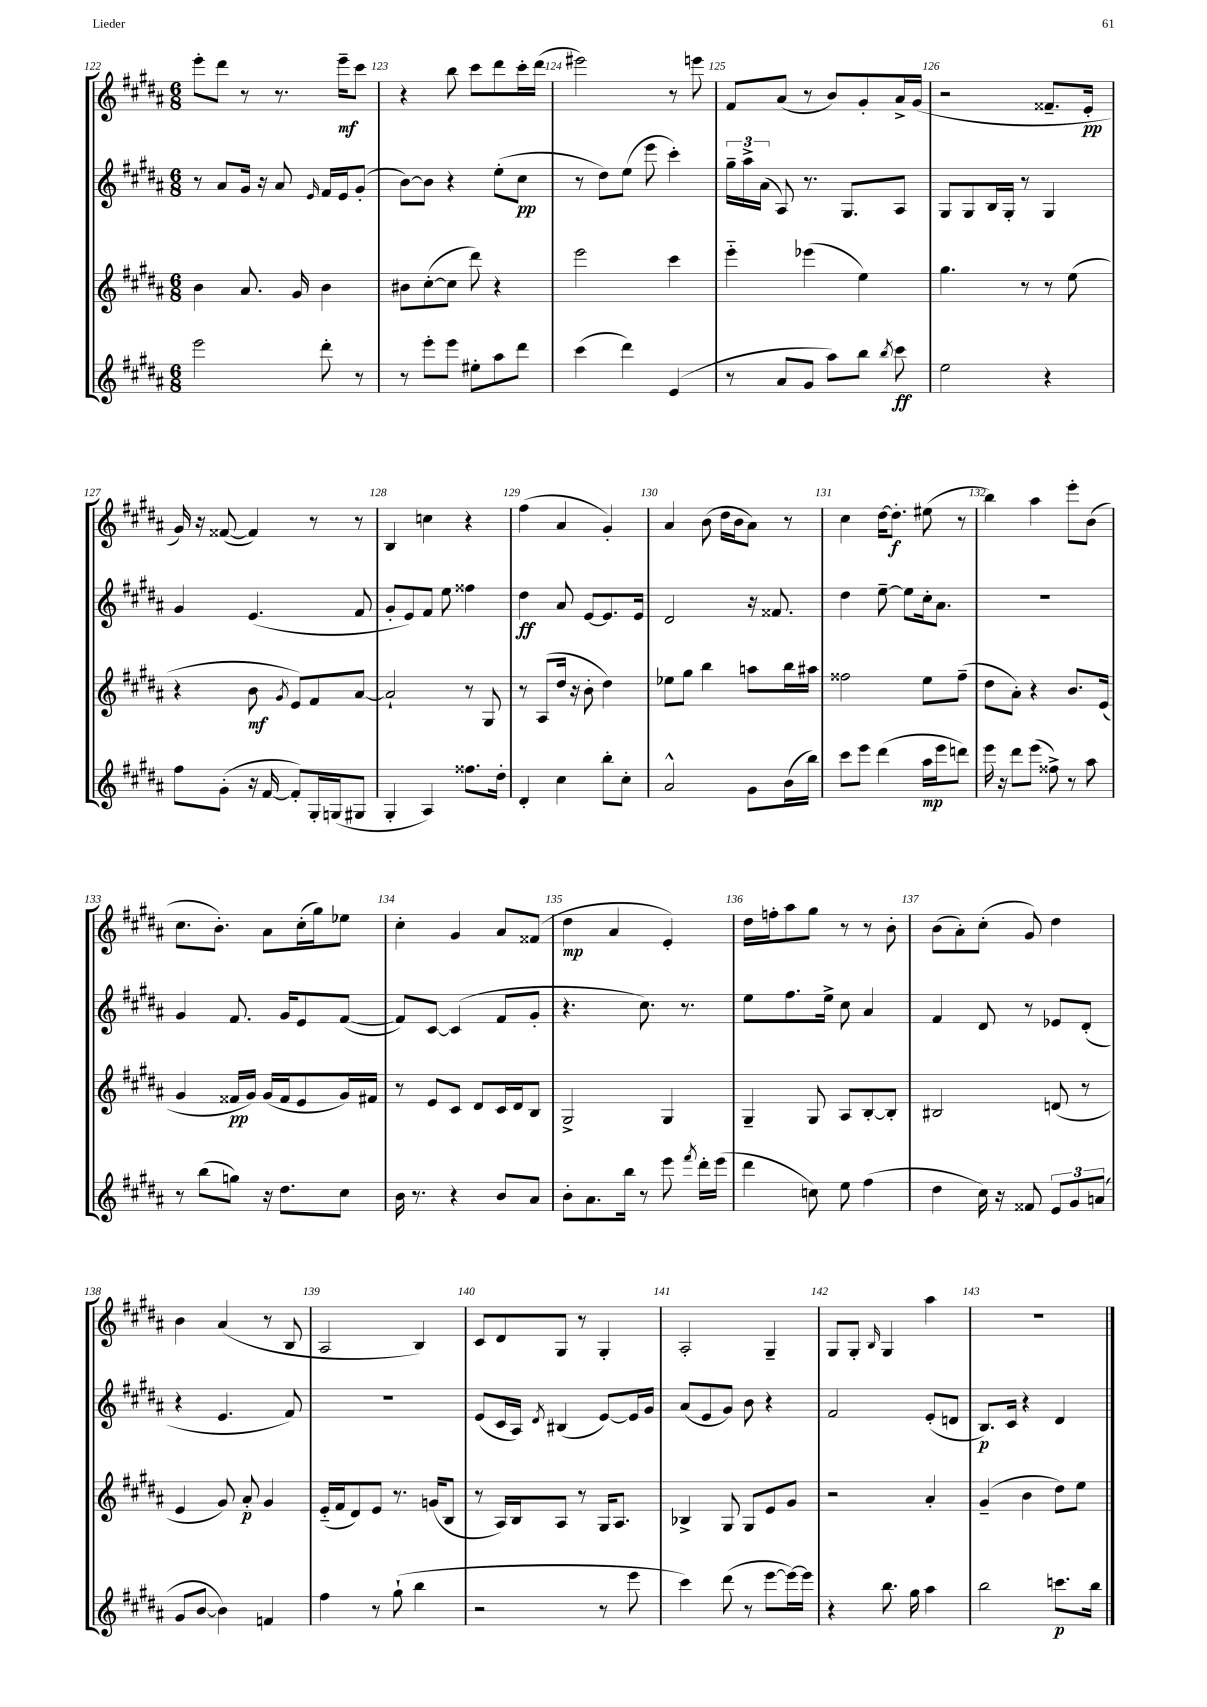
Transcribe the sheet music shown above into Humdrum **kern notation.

**kern	**dynam	**kern	**dynam	**kern	**dynam	**kern	**dynam
*part4	*part4	*part3	*part3	*part2	*part2	*part1	*part1
*staff4	*staff4	*staff3	*staff3	*staff2	*staff2	*staff1	*staff1
*clefG2	*	*clefG2	*	*clefG2	*	*clefG2	*
*k[f#c#g#d#a#]	*	*k[f#c#g#d#a#]	*	*k[f#c#g#d#a#]	*	*k[f#c#g#d#a#]	*
*M6/8	*	*M6/8	*	*M6/8	*	*M6/8	*
=122	=122	=122	=122	=122	=122	=122	=122
2eee\	.	4b\	.	8r	.	8eee'\L	.
.	.	.	.	8a#/L	.	8ddd#\J	.
.	.	8.a#/	.	16g#/Jk	.	8r	.
.	.	.	.	16r	.	.	.
.	.	.	.	8a#/	.	8.r	.
.	.	16g#/	.	.	.	.	.
.	.	.	.	16qqe/	.	.	.
8ddd#'\	.	4b\	.	16f#/LL	.	.	.
.	.	.	.	16e/J	.	16eee~\KL	mf
8r	.	.	.	(8g#'/J	.	8ccc#\J	.
=123	=123	=123	=123	=123	=123	=123	=123
8r	.	8b#X\L	.	[8b\L)	.	4r	.
8eee'\L	.	([8cc#'\	.	8b\J]	.	.	.
8eee\J	.	8cc#\J]	.	4r	.	8bb\	.
8ee#X'\L	.	8ddd#\)	.	.	.	8ccc#\L	.
8aa#\	.	4r	.	(8ee'\L	.	8ddd#\	.
8ddd#\J	.	.	.	8cc#\J	pp	16ccc#'\L	.
.	.	.	.	.	.	(16ddd#\JJ	.
=124	=124	=124	=124	=124	=124	=124	=124
(4ccc#\	.	2eee\	.	8r	.	2eee#X\)	.
.	.	.	.	8dd#\L)	.	.	.
4ddd#\)	.	.	.	(8ee\J	.	.	.
.	.	.	.	8eee\	.	.	.
(4e/	.	4ccc#\	.	4ccc#'\)	.	8r	.
.	.	.	.	.	.	8eeen\	.
=125	=125	=125	=125	=125	=125	=125	=125
8r	.	4eee\	.	24gg#~\LL	.	8f#/L	.
.	.	.	.	24aa#^\	.	.	.
.	.	.	.	(24a#\JJ	.	.	.
8a#/L	.	.	.	8A#/)	.	(8a#/J	.
8g#/J	.	(4eee-X\	.	8.r	.	8r	.
8aa#\L)	.	.	.	.	.	8b/L)	.
.	.	.	.	8.G#/L	.	.	.
8bb\J	.	4ee\)	.	.	.	8g#'/	.
8qbb/	.	.	.	.	.	.	.
8ccc#\	ff	.	.	8A#/J	.	16a#^/L	.
.	.	.	.	.	.	(16g#/JJ	.
=126	=126	=126	=126	=126	=126	=126	=126
2ee\	.	4.gg#\	.	8G#/L	.	2r	.
.	.	.	.	8G#/	.	.	.
.	.	.	.	16B/L	.	.	.
.	.	.	.	16G#'/JJ	.	.	.
.	.	8r	.	8r	.	.	.
4r	.	8r	.	4G#/	.	8.f##X~/L	.
.	.	(8ee\	.	.	.	.	.
.	.	.	.	.	.	16e'/Jk	pp
!!LO:LB:g=z
=127	=127	=127	=127	=127	=127	=127	=127
8ff#\L	.	4r	.	4g#/	.	16g#/)	.
.	.	.	.	.	.	16r	.
(8g#'\J	.	.	.	.	.	([8f##X/	.
16r	.	8b\	mf	(4.e/	.	4f##/])	.
[16f#/	.	.	.	.	.	.	.
.	.	8qg#/	.	.	.	.	.
8f#'/L])	.	8e/L)	.	.	.	.	.
16G#'/L	.	8f#/	.	.	.	8r	.
(16Gn/J	.	.	.	.	.	.	.
8G#X/J	.	[8a#/J	.	8f#/	.	8r	.
=128	=128	=128	=128	=128	=128	=128	=128
4G#'/	.	2a#`/]	.	8g#'/L	.	4B/	.
.	.	.	.	8e/)	.	.	.
4A#/)	.	.	.	8f#/J	.	4ccn\	.
.	.	.	.	8ee\	.	.	.
8.ff##X\L	.	8r	.	4ff##X\	.	4r	.
.	.	8G#/	.	.	.	.	.
16dd#'\Jk	.	.	.	.	.	.	.
=129	=129	=129	=129	=129	=129	=129	=129
4d#'/	.	8r	.	4dd#\	ff	(4ff#\	.
.	.	(8A#/L	.	.	.	.	.
4cc#\	.	16dd#/Jk	.	8a#/	.	4a#/	.
.	.	16r	.	.	.	.	.
.	.	8b'\	.	[8e/L	.	.	.
8bb'\L	.	4dd#\)	.	8.e/]	.	4g#'/)	.
8cc#'\J	.	.	.	.	.	.	.
.	.	.	.	16e/Jk	.	.	.
=130	=130	=130	=130	=130	=130	=130	=130
2a#^^/	.	8ee-X\L	.	2d#/	.	4a#/	.
.	.	8gg#\J	.	.	.	.	.
.	.	4bb\	.	.	.	(8b\	.
.	.	.	.	.	.	16dd#\LL	.
.	.	.	.	.	.	16b\J	.
8g#\L	.	8aan\L	.	16r	.	8a#\J)	.
.	.	.	.	8.f##X/	.	.	.
(16b\L	.	16bb\L	.	.	.	8r	.
16bb\JJ)	.	16aa#X\JJ	.	.	.	.	.
=131	=131	=131	=131	=131	=131	=131	=131
8ccc#\L	.	2ff##X\	.	4dd#\	.	4cc#\	.
8eee\J	.	.	.	.	.	.	.
(4ddd#\	.	.	.	[8ee~\	.	[16dd#\KL	.
.	.	.	.	.	.	8.dd#'\J]	f
.	.	.	.	8ee\L]	.	.	.
16aa#\LL	mp	8ee\L	.	16cc#'\k	.	(8ee#X\	.
16eee\J	.	.	.	8.a#\J	.	.	.
8dddn\J)	.	(8ff##~\J	.	.	.	8r	.
=132	=132	=132	=132	=132	=132	=132	=132
16eee\	.	8dd#\L	.	2.r	.	4bb\)	.
16r	.	.	.	.	.	.	.
8ddd#\L	.	8a#'\J)	.	.	.	.	.
(8eee\J	.	4r	.	.	.	4aa#\	.
8ff##X^\)	.	.	.	.	.	.	.
8r	.	8.b/L	.	.	.	8eee'\L	.
8aa#\	.	.	.	.	.	(8b\J	.
.	.	(16e/Jk	.	.	.	.	.
!!LO:LB:g=z
=133	=133	=133	=133	=133	=133	=133	=133
8r	.	4g#/	.	4g#/	.	8.cc#\L	.
(8bb\L	.	.	.	.	.	.	.
.	.	.	.	.	.	8.b'\J)	.
8ggn\J)	.	16f##X/LL	pp	8.f#/	.	.	.
.	.	16g#/JJ)	.	.	.	.	.
16r	.	(16g#/LL	.	.	.	8a#\L	.
8.dd#\L	.	16f##/J	.	16g#/KL	.	.	.
.	.	8e/	.	8e/	.	(16cc#'\L	.
.	.	.	.	.	.	16gg#\J)	.
8cc#\J	.	16g#/L)	.	([8f#/J	.	8ee-X\J	.
.	.	16f#X/JJ	.	.	.	.	.
=134	=134	=134	=134	=134	=134	=134	=134
16b\	.	8r	.	8f#/L])	.	4cc#'\	.
8.r	.	.	.	.	.	.	.
.	.	8e/L	.	[8c#/J	.	.	.
4r	.	8c#/J	.	(4c#/]	.	4g#/	.
.	.	8d#/L	.	.	.	.	.
8b/L	.	16c#/L	.	8f#/L	.	8a#/L	.
.	.	16d#/J	.	.	.	.	.
8a#/J	.	8B/J	.	8g#'/J	.	(8f##X/J	.
=135	=135	=135	=135	=135	=135	=135	=135
8b'\L	.	2G#^/	.	4.r	.	4dd#\	mp
8.a#\	.	.	.	.	.	.	.
.	.	.	.	.	.	4a#/	.
16bb\Jk	.	.	.	.	.	.	.
8r	.	.	.	8.cc#\)	.	.	.
8eee\	.	4G#/	.	.	.	4e'/)	.
.	.	.	.	8.r	.	.	.
8qfff#/	.	.	.	.	.	.	.
16ddd#'\LL	.	.	.	.	.	.	.
(16eee\JJ	.	.	.	.	.	.	.
=136	=136	=136	=136	=136	=136	=136	=136
4ddd#\	.	4G#~/	.	8ee\L	.	16dd#\LL	.
.	.	.	.	.	.	16ffn'\J	.
.	.	.	.	8.ff#\	.	8aa#\	.
8ccn\)	.	8G#/	.	.	.	8gg#\J	.
.	.	.	.	16ee^\Jk	.	.	.
8ee\	.	8A#/L	.	8cc#\	.	8r	.
(4ff#\	.	[8B'/	.	4a#/	.	8r	.
.	.	8B'/J]	.	.	.	8b'\	.
=137	=137	=137	=137	=137	=137	=137	=137
4dd#\	.	2B#X/	.	4f#/	.	(8b\L	.
.	.	.	.	.	.	8a#'\)	.
16cc#\)	.	.	.	8d#/	.	(8cc#'\J	.
16r	.	.	.	.	.	.	.
8f##X/	.	.	.	8r	.	8g#/)	.
12e/L	.	(8dn/	.	8e-X/L	.	4dd#\	.
12g#/	.	.	.	.	.	.	.
.	.	8r	.	(8d#'/J	.	.	.
(12an/J	.	.	.	.	.	.	.
!!LO:LB:g=z
=138	=138	=138	=138	=138	=138	=138	=138
8g#/L	.	4e/	.	4r	.	4b\	.
[8b/J	.	.	.	.	.	.	.
4b\])	.	8g#/)	.	4.e/	.	(4a#/	.
.	.	8a#'/	p	.	.	.	.
4fn/	.	4g#/	.	.	.	8r	.
.	.	.	.	8f#/)	.	8B/	.
=139	=139	=139	=139	=139	=139	=139	=139
4ff#\	.	(16e/LL	.	2.r	.	2A#/	.
.	.	16f#/J	.	.	.	.	.
.	.	8d#/)	.	.	.	.	.
8r	.	8e/J	.	.	.	.	.
(8gg#`\	.	8.r	.	.	.	.	.
4bb\	.	.	.	.	.	4B/)	.
.	.	(16gn/KL	.	.	.	.	.
.	.	8B/J	.	.	.	.	.
=140	=140	=140	=140	=140	=140	=140	=140
2r	.	8r	.	(8e/L	.	8c#/L	.
.	.	16A#/LL)	.	16c#/L	.	8d#/	.
.	.	16B/J	.	16A#/JJ)	.	.	.
.	.	.	.	8qd#/	.	.	.
.	.	8A#/J	.	(4B#X/	.	8G#/J	.
.	.	8r	.	.	.	8r	.
8r	.	16G#/KL	.	[8e/L)	.	4G#'/	.
.	.	8.A#/J	.	.	.	.	.
8eee\	.	.	.	16e/L]	.	.	.
.	.	.	.	16g#/JJ	.	.	.
=141	=141	=141	=141	=141	=141	=141	=141
4ccc#\)	.	4B-X^/	.	(8a#/L	.	2A#'/	.
.	.	.	.	8e/	.	.	.
(8ddd#\	.	8G#/	.	8g#/J)	.	.	.
8r	.	8G#/L	.	8b\	.	.	.
[8eee\L	.	8e/	.	4r	.	4G#~/	.
16eee\L_)	.	8g#/J	.	.	.	.	.
16eee\JJ]	.	.	.	.	.	.	.
=142	=142	=142	=142	=142	=142	=142	=142
4r	.	2r	.	2f#/	.	8G#/L	.
.	.	.	.	.	.	8G#'/J	.
.	.	.	.	.	.	16qqB/	.
8.bb\	.	.	.	.	.	4G#/	.
16gg#\	.	.	.	.	.	.	.
4aa#\	.	4a#'/	.	(8e'/L	.	4aa#\	.
.	.	.	.	8dn/J	.	.	.
=143	=143	=143	=143	=143	=143	=143	=143
2bb\	.	(4g#~/	.	8.B/L)	p	2.r	.
.	.	.	.	16c#/Jk	.	.	.
.	.	4b\	.	4r	.	.	.
8.cccn\L	p	8dd#\L)	.	4d#/	.	.	.
.	.	8ee\J	.	.	.	.	.
16bb\Jk	.	.	.	.	.	.	.
==	==	==	==	==	==	==	==
*-	*-	*-	*-	*-	*-	*-	*-
